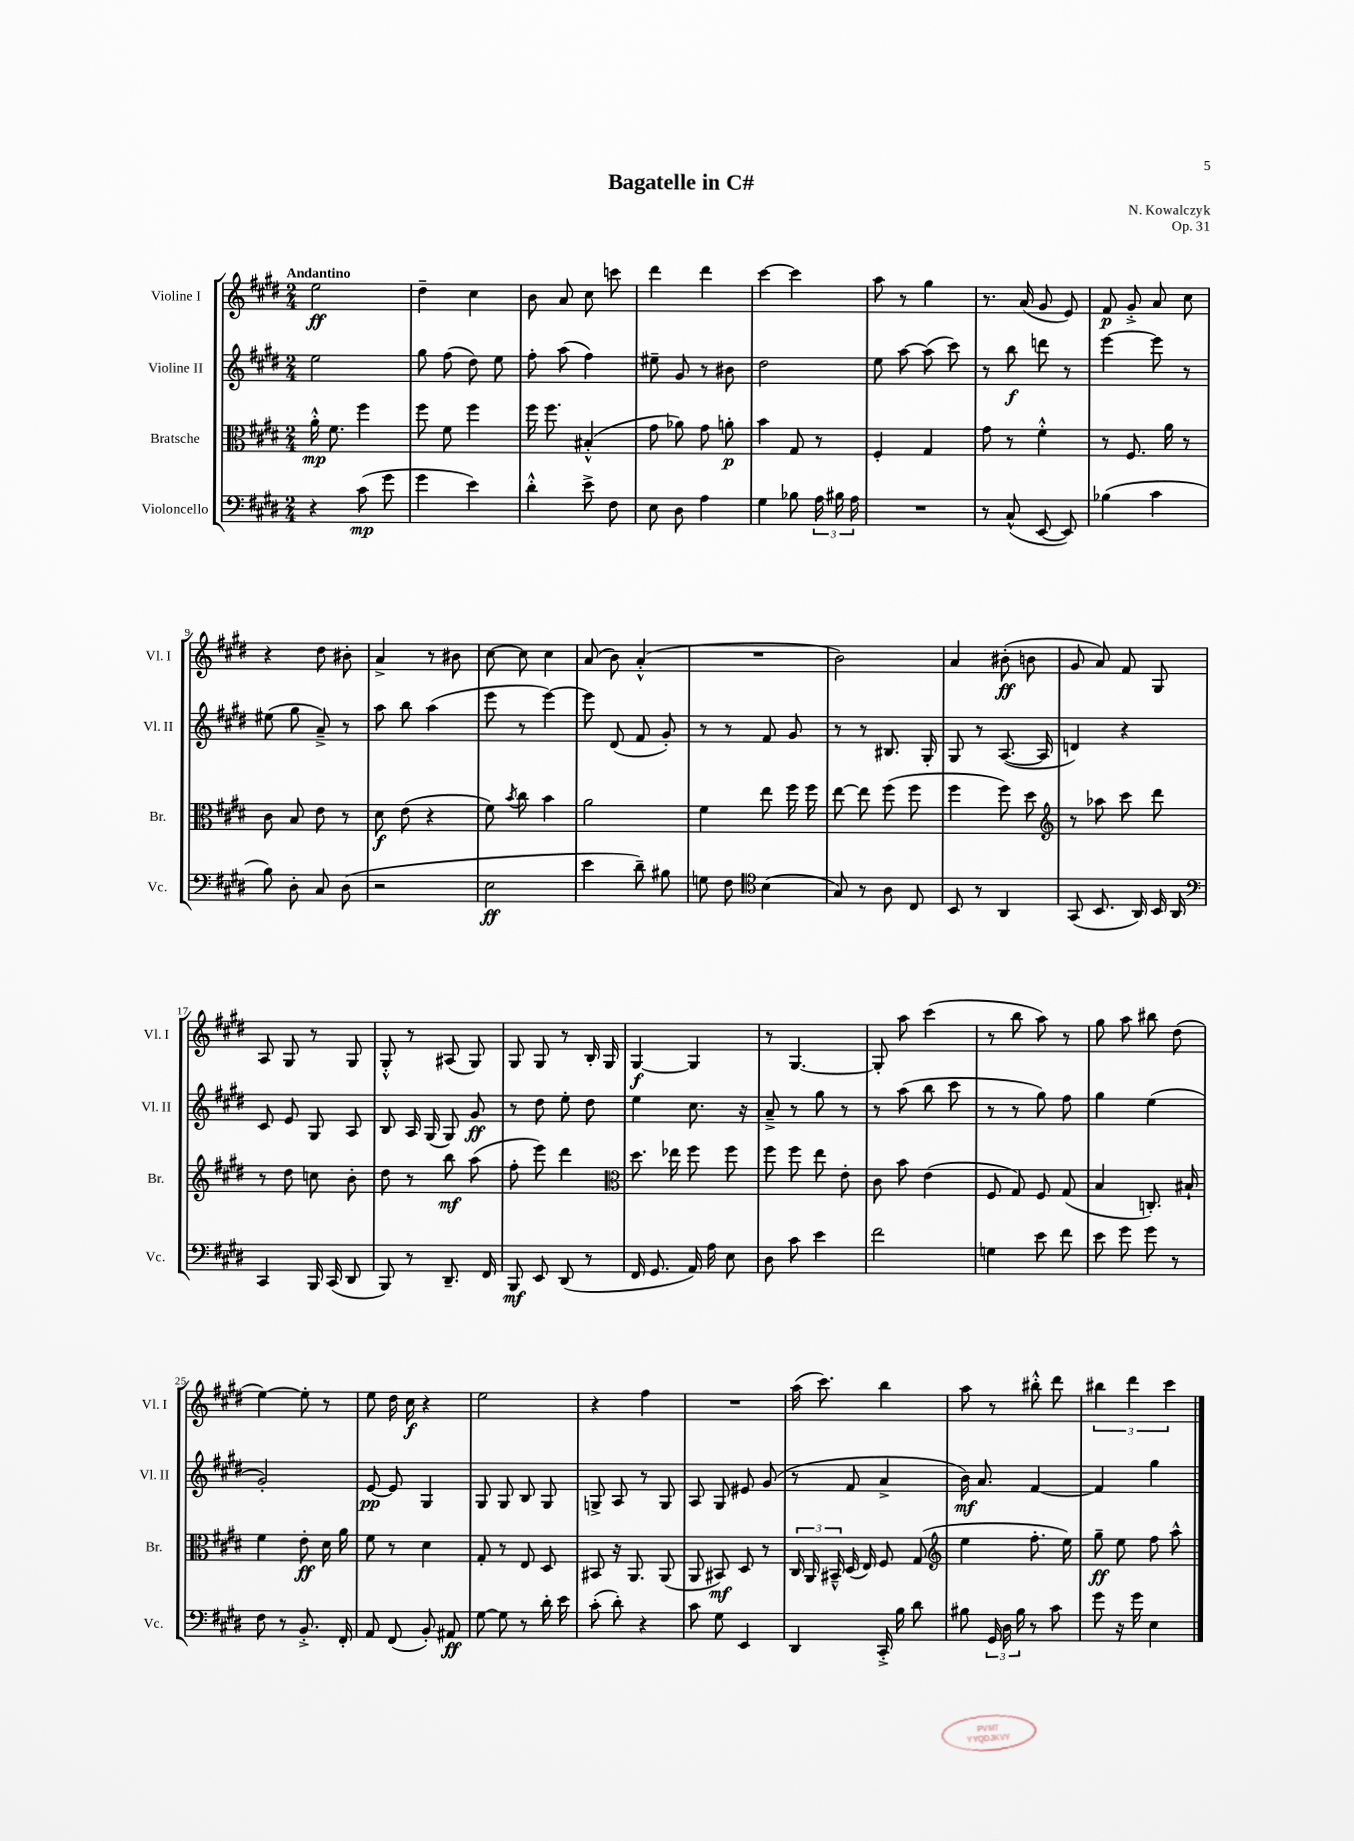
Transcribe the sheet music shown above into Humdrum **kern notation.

**kern	**kern	**kern	**kern
*staff4	*staff3	*staff2	*staff1
*clefF4	*clefC3	*clefG2	*clefG2
*k[f#c#g#d#]	*k[f#c#g#d#]	*k[f#c#g#d#]	*k[f#c#g#d#]
*M2/4	*M2/4	*M2/4	*M2/4
4r	16a'^^	2ee	2ee
.	8.f#	.	.
(8c#	4ff#	.	.
8g#	.	.	.
=	=	=	=
4g#	8ff#	8gg#	4dd#~
.	8f#	(8ff#	.
4e)	4ff#	8dd#)	4cc#
.	.	8ee	.
=	=	=	=
4d#'^^	16ff#	8ff#'	8b
.	8.ff#	.	.
.	.	(8aa	8a
8e^	(4B#'^^	4ff#)	8cc#
8F#	.	.	8ccc
=	=	=	=
8E	8g#	8ee#~	4ddd#
8D#	8a-)	8g#	.
4A	8g#	8r	4ddd#
.	8a'	8b#	.
=	=	=	=
4G#	4b	2dd#	[4ccc#
8B-	8G#	.	4ccc#]
24A	8r	.	.
24B#	.	.	.
24A	.	.	.
=	=	=	=
2r	4F#'	8ee	8aa
.	.	[8aa	8r
.	4G#	(8aa]	4gg#
.	.	8ccc#)	.
=	=	=	=
8r	8g#	8r	8.r
(8C#^^	8r	8bb	.
.	.	.	(16a
[8EE	4f#'^^	8ddd	8g#
8EE])	.	8r	8e)
=	=	=	=
(4B-	8r	[4eee	8f#
.	8.F#	.	8g#'^
4c#	.	8eee]	8a
.	16a	.	.
.	8r	8r	8cc#
=	=	=	=
8B)	8c#	(8ee#	4r
8D#'	8B	8gg#	.
8C#	8e	8a~^)	8dd#
(8D#	8r	8r	8b#'
=	=	=	=
2r	8d#	8aa	4a^
.	(8e	8bb	.
.	4r	(4aa	8r
.	.	.	8b#
=	=	=	=
2E	8f#)	8eee	[8cc#
.	8qb	.	.
.	8cc#	8r	8cc#]
.	4b	[4eee)	4cc#
=	=	=	=
4e	2a	8eee]	(8a
.	.	(8d#	8b)
8d#~)	.	8f#	(4a'^^
8B#	.	8g#')	.
=	=	=	=
8G	4f#	8r	2r
8F#	.	8r	.
*clefC4	*	*	*
(4B	8ee	8f#	.
.	16ff#	8g#	.
.	16ff#	.	.
=	=	=	=
8G#)	[8ee	8r	2b)
8r	8ee]	8r	.
8A	(8ff#	8.B#	.
8C#	8ff#	.	.
.	.	16G#'	.
=	=	=	=
8BB	4ff#	8G#	4a
8r	.	8r	.
4AA	8ff#)	([8.A	(8b#'
.	8dd#	.	8b
.	.	16A]	.
=	=	=	=
*	*clefG2	*	*
(8GG#	8r	4d)	8g#
8.BB	8aa-	.	8a)
.	8ccc#	4r	8f#
16AA)	.	.	.
16BB	8ddd#	.	8G#
16AA	.	.	.
=	=	=	=
*clefF4	*	*	*
4CC#	8r	8c#	8A
.	8dd#	8e	8G#
16BBB	8cc	8G#	8r
(16CC#	.	.	.
8DD#	8b'	8A	8G#
=	=	=	=
8BBB)	8dd#	8B	8G#'^^
8r	8r	16A	8r
.	.	(16G#	.
8.DD#~	8bb	8G#)	(8A#
.	(8aa	8g#	8G#)
16FF#	.	.	.
=	=	=	=
8BBB	8ff#'	8r	8G#
8EE	8eee)	8dd#	8G#
(8DD#	4ddd#	8ee'	8r
8r	.	8dd#	16B'
.	.	.	16G#
=	=	=	=
*	*clefC3	*	*
16FF#	8.dd#	4ee	[4G#
8.GG#	.	.	.
.	16ee-	.	.
16AA)	8ff#	8.cc#	4G#]
16A	.	.	.
8E	8ff#	.	.
.	.	16r	.
=	=	=	=
8D#	8ff#	8a~^	8r
8c#	8ff#	8r	[4.G#
4e	8ee	8gg#	.
.	8e'	8r	.
=	=	=	=
2f#	8c#	8r	8G#']
.	8b	(8aa	8aa
.	(4e	8bb	(4ccc#
.	.	8ccc#	.
=	=	=	=
4G	8F#	8r	8r
.	8G#)	8r	8bb
8e	8F#	8gg#)	8aa)
8f#	(8G#	8ff#	8r
=	=	=	=
8e	4B	4gg#	8gg#
8g#	.	.	8aa
8g#	8.C')	(4ee	8bb#
8r	.	.	(8dd#
.	16B#`	.	.
=	=	=	=
8F#	4f#	2g#')	[4ee)
8r	.	.	.
8.BB'^	8e'	.	8ee']
.	16d#	.	8r
16FF#'	16a	.	.
=	=	=	=
8AA	8f#	[8e	8ee
(8FF#	8r	8e]	16dd#
.	.	.	16cc#
8BB')	4d#	4G#	4r
8AA#	.	.	.
=	=	=	=
[8G#	8G#'	8G#	2ee
8G#]	8r	8G#	.
8r	8E	8B	.
16d#'	8D#	8G#	.
16e	.	.	.
=	=	=	=
(8c#'	8BB#	8G^	4r
8d#')	16r	8A	.
.	8.AA	.	.
4r	.	8r	4ff#
.	(8AA	8G	.
=	=	=	=
8c#	8AA	8A	2r
8G#	8BB#)	8G#	.
4EE	8D#	8e#	.
.	8r	(8g#	.
=	=	=	=
4DD#	24C#	8r	(16aa
.	24AA	.	.
.	.	.	8.ccc#)
.	24BB#~^^	.	.
.	(16D#	8f#	.
.	16E)	.	.
16CC#'^	8F#	4a^	4bb
16B	.	.	.
8d#	(8G#	.	.
=	=	=	=
*	*clefG2	*	*
8B#	4ee	16b)	8aa
.	.	8.a	.
24GG#	.	.	8r
24D#	.	.	.
24B#	.	.	.
8r	8.ff#'	[4f#	8bb#'^^
8c#	.	.	8ddd#
.	16ee)	.	.
=	=	=	=
8g#	8gg#~	4f#]	6bb#
16r	8ee	.	.
.	.	.	6ddd#
16g#	.	.	.
4E	8ff#	4gg#	.
.	.	.	6ccc#
.	8aa^^	.	.
==	==	==	==
*-	*-	*-	*-
